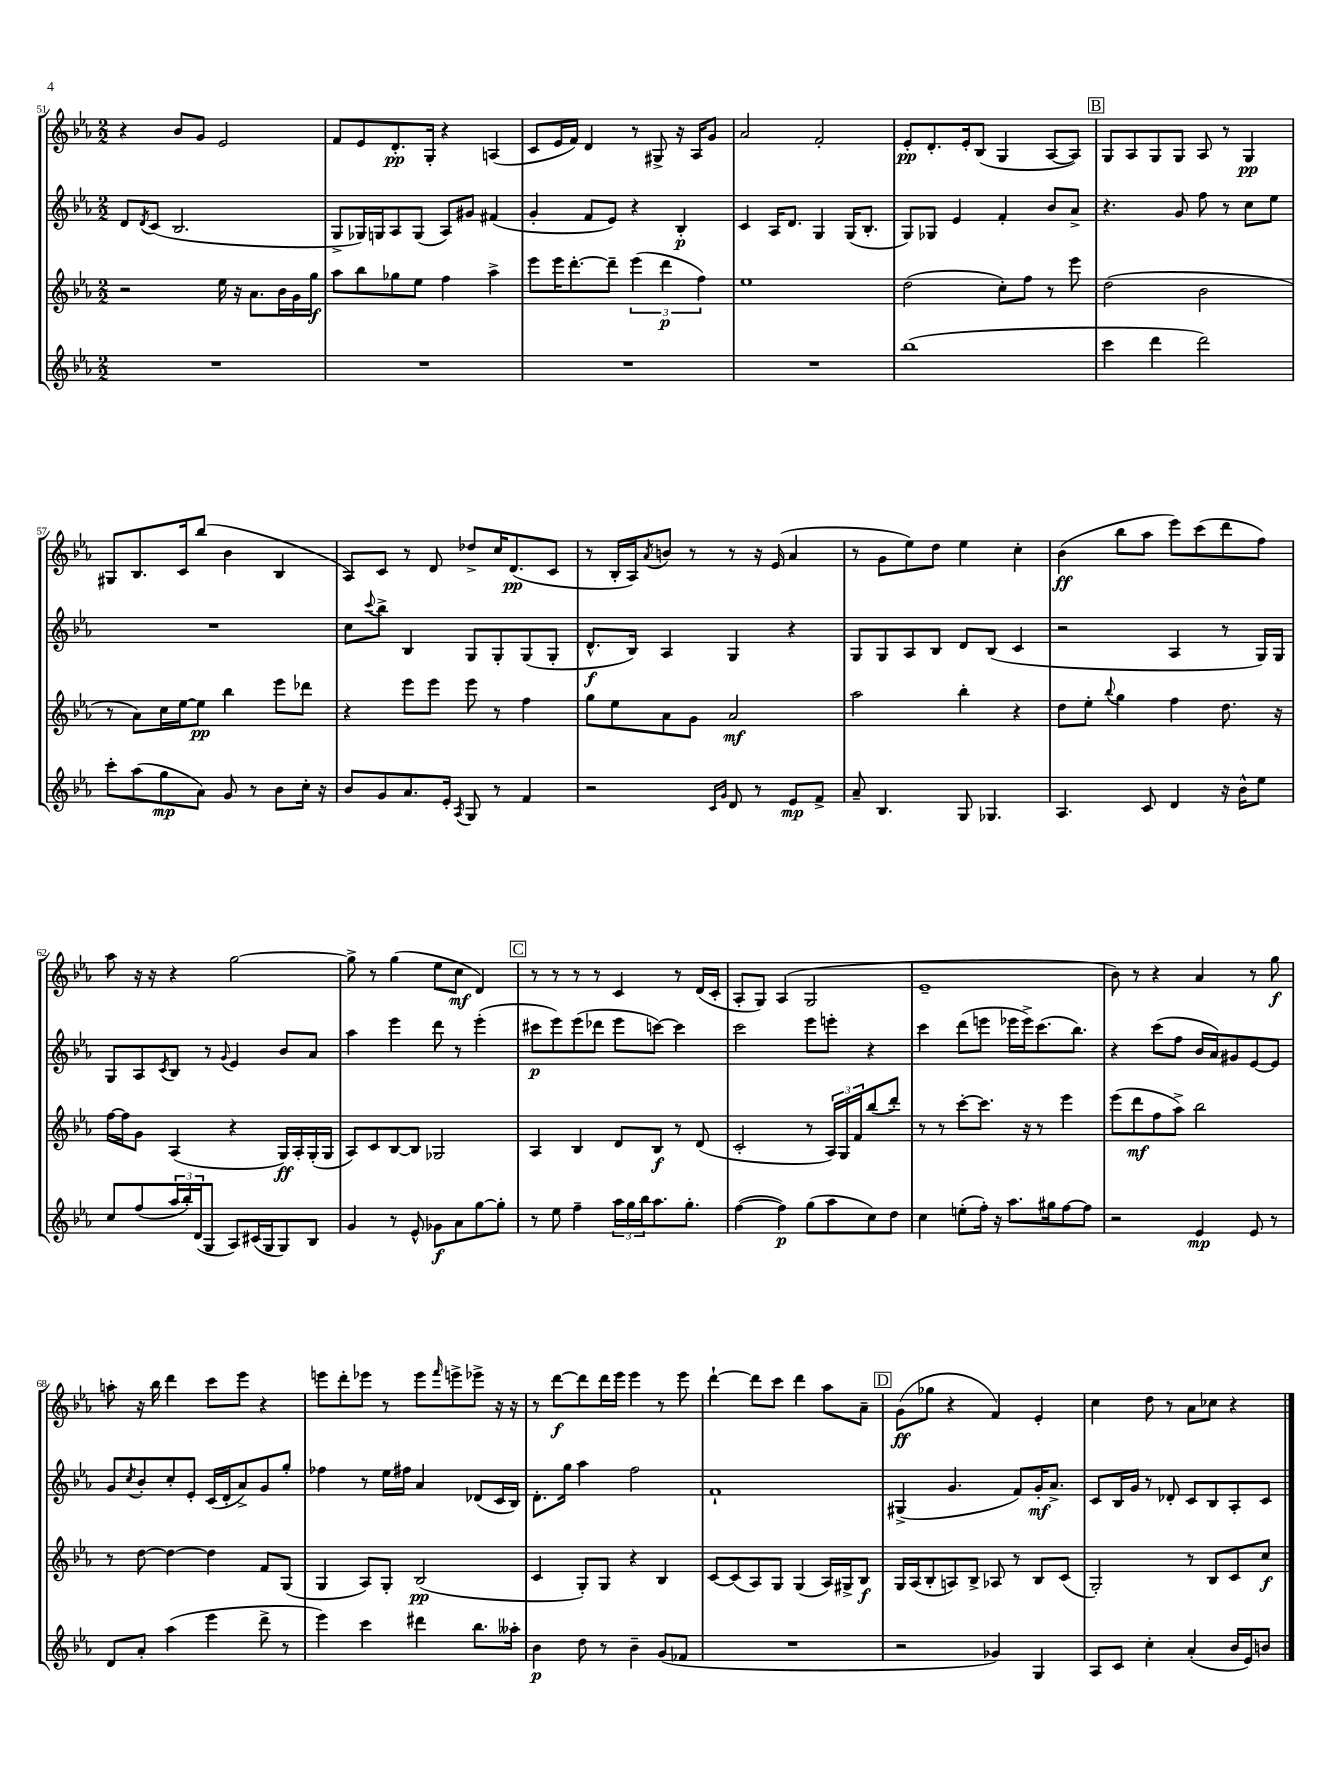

**kern	**kern	**kern	**kern
*staff4	*staff3	*staff2	*staff1
*clefG2	*clefG2	*clefG2	*clefG2
*k[b-e-a-]	*k[b-e-a-]	*k[b-e-a-]	*k[b-e-a-]
*M2/2	*M2/2	*M2/2	*M2/2
1r	2r	8d/L	4r
.	.	8qd/	.
.	.	(8c/J	.
.	.	2.B-/	8b-/L
.	.	.	8g/J
.	16ee-\	.	2e-/
.	16r	.	.
.	8.a-\L	.	.
.	16b-\L	.	.
.	16g\	.	.
.	16gg\JJ	.	.
=	=	=	=
1r	8aa-\L	8G^/L	8f/L
.	8bb-\	16G-/L)	8e-/
.	.	16G/J	.
.	8gg-\	8A-/	8.d'/
.	8ee-\J	(8G/J	.
.	.	.	16G'/Jk
.	4ff\	8A-/L)	4r
.	.	8g#/J	.
.	4aa-^\	(4f#/	(4A/
=	=	=	=
1r	8eee-\L	4g'/	8c/L
.	16eee-\K	.	16e-/L
.	[8.ddd'\	.	16f/JJ)
.	.	8f/L	4d/
.	8ddd~\]J	8e-/J)	.
.	(6eee-\	4r	8r
.	.	.	8G#^/
.	6ddd\	.	.
.	.	4B-'/	16r
.	.	.	16A-/LK
.	6ff\)	.	.
.	.	.	8g/J
=	=	=	=
1r	1ee-	4c/	2a-/
.	.	16A-/LK	.
.	.	8.d/J	.
.	.	4G/	2f'/
.	.	(16G/LK	.
.	.	8.B-'/J	.
=	=	=	=
(1bb-	(2dd\	8G/L)	8e-'/L
.	.	8G-/J	8.d'/
.	.	4e-/	.
.	.	.	16e-'/k
.	.	.	(8B-/J
.	8cc'\L)	4f'/	4G/
.	8ff\J	.	.
.	8r	8b-/L	[8A-/L
.	8eee-\	8a-^/J	8A-/]J)
=	=	=	=
4ccc\	(2dd\	4.r	8G/L
.	.	.	8A-/
4ddd\	.	.	8G/
.	.	8g/	8G/J
2ddd\)	2b-\	8ff\	8A-/
.	.	8r	8r
.	.	8cc\L	4G/
.	.	8ee-\J	.
=	=	=	=
8ccc'\L	8r	1r	8G#/L
(8aa-\	8a-\L)	.	8.B-/
8gg\	16cc\L	.	.
.	[16ee-\J	.	16c/k
8a-\J)	8ee-\]J	.	(8bb-/J
8g/	4bb-\	.	4b-\
8r	.	.	.
8b-\L	8eee-\L	.	4B-/
16cc'\Jk	8ddd-\J	.	.
16r	.	.	.
=	=	=	=
8b-/L	4r	8cc\L	8A-/L)
.	.	8qqccc/	.
8g/	.	8bb-^\J	8c/J
8.a-/	8eee-\L	4B-/	8r
.	8eee-\J	.	8d/
16e-'/Jk	.	.	.
8qA-/	.	.	.
8G/	8eee-\	8G/L	8dd-^/L
8r	8r	8G'/	16cc/K
.	.	.	(8.d/
4f/	4ff\	(8G/	.
.	.	8G'/J	8c/J
=	=	=	=
2r	8gg\L	8.d^^/L	8r
.	8ee-\	.	16B-'/LL
.	.	16B-/Jk)	16A-/J)
.	.	.	8qa-/
.	8a-\	4A-/	8b/J
.	8g\J	.	8r
16qqc/LL	.	.	.
16qqg/JJ	.	.	.
8d/	2a-/	4G/	8r
8r	.	.	16r
.	.	.	(16e-/
8e-/L	.	4r	4a-/
8f^/J	.	.	.
=	=	=	=
8a-~/	2aa-\	8G/L	8r
4.B-/	.	8G/	8g\L
.	.	8A-/	8ee-\)
.	.	8B-/J	8dd\J
8G/	4bb-'\	8d/L	4ee-\
4.G-/	.	(8B-/J	.
.	4r	4c/	4cc'\
=	=	=	=
4.A-/	8dd\L	2r	(4b-\
.	8ee-'\J	.	.
.	8qqbb-/	.	.
.	4gg\	.	8bb-\L
8c/	.	.	8aa-\J
4d/	4ff\	4A-/	8eee-\L)
.	.	.	(8ccc\
16r	8.dd\	8r	8ddd\
16b-^^\LK	.	.	.
8ee-\J	.	16G/LL)	8ff\J)
.	16r	16G/JJ	.
=	=	=	=
8cc/L	[16ff\LL	8G/L	8aa-\
.	16ff\]J	.	.
(8ff/	8g\J	8A-/	16r
.	.	.	16r
.	.	8qc/	.
24aa-/L	(4A-/	8B-/J	4r
24bb-'/)	.	.	.
(24d/J	.	.	.
8G/J	.	8r	.
.	.	8qqg/	.
8A-/L)	4r	4e-/	[2gg\
(16c#/L	.	.	.
16G/J	.	.	.
8G/)	16G/LL)	8b-/L	.
.	16A-'/	.	.
8B-/J	(16G'/	8a-/J	.
.	16G/JJ	.	.
=	=	=	=
4g/	8A-/L)	4aa-\	8gg^\]
.	8c/	.	8r
8r	[8B-/	4eee-\	(4gg\
8e-^^/	8B-/]J	.	.
8g-\L	2G-/	8ddd\	8ee-\L
8a-\	.	8r	8cc\J
[8gg\	.	(4eee-'\	4d/)
8gg'\]J	.	.	.
=	=	=	=
8r	4A-/	8ccc#\L	8r
8ee-\	.	8eee-\)	8r
4ff~\	4B-/	(8eee-\	8r
.	.	8ddd-\J	8r
24aa-\LL	8d/L	8eee-\L	4c/
24gg\	.	.	.
24bb-\J	.	.	.
8.aa-\	8B-/J	[8ccc\J)	.
.	8r	4ccc\]	8r
8.gg'\J	.	.	.
.	(8d/	.	(16d/LL
.	.	.	16c'/JJ
=	=	=	=
([4ff\	2c'/	2ccc\	8A-'/L
.	.	.	8G/J)
4ff\])	.	.	(4A-/
(8gg\L	8r	8eee-\L	2G/
8aa-\	24A-/LL)	8eee'\J	.
.	24G/	.	.
.	24f/J	.	.
8cc\)	(8bb-/	4r	.
8dd\J	8ddd'/J)	.	.
=	=	=	=
4cc\	8r	4ccc\	1e-~
.	8r	.	.
(8ee'\L	[8ccc'\L	(8ddd\L	.
16ff'\Jk)	8.ccc\]J	8eee\J	.
16r	.	.	.
8.aa-\L	.	16eee-\LL	.
.	16r	16eee-^\J)	.
.	8r	(8.ccc\	.
16gg#\k	.	.	.
[8ff\	4eee-\	.	.
.	.	8.bb-\J)	.
8ff\]J	.	.	.
=	=	=	=
2r	(8eee-\L	4r	8b-\)
.	8ddd\	.	8r
.	8ff\	(8ccc\L	4r
.	8aa-^\J)	8ff\J	.
4e-/	2bb-\	16b-/LL	4a-/
.	.	16a-/J)	.
.	.	8g#/	.
8e-/	.	[8e-/	8r
8r	.	8e-/]J	8gg\
=	=	=	=
8d/L	8r	8g/L	8aa'\
.	.	8qcc/	.
8a-'/J	[8dd\	8b-'/	16r
.	.	.	16bb-\
(4aa-\	4dd\_	8cc'/	4ddd\
.	.	8e-'/J	.
4eee-\	4dd\]	(16c/LL	8ccc\L
.	.	16d'/J	.
.	.	8a-^/)	8eee-\J
8ddd^\	8f/L	8g/	4r
8r	(8G/J	8gg'/J	.
=	=	=	=
4eee-\)	4G/	4ff-\	8eee\L
.	.	.	8ddd'\
4ccc\	8A-/L)	8r	8eee-\J
.	8G'/J	16ee-\LL	8r
.	.	16ff#\JJ	.
4ddd#\	(2B-/	4a-/	8eee-\L
.	.	.	16qqfff/
.	.	.	8eee^\
8.bb-\L	.	(8d-/L	8eee-^\J
.	.	16c/L	16r
16aa--'\Jk	.	16B-/JJ)	16r
=	=	=	=
4b-\	4c/	8.d'\L	8r
.	.	.	[8ddd\L
.	.	16gg\Jk	.
8dd\	8G'/L)	4aa-\	8ddd\]
8r	8G/J	.	16ddd\L
.	.	.	16eee-\JJ
4b-~\	4r	2ff\	4eee-\
(8g/L	4B-/	.	8r
8f-/J	.	.	8eee-\
=	=	=	=
1r	[8c/L	1f`	[4ddd`\
.	(8c/]	.	.
.	8A-/)	.	8ddd\]L
.	8G/J	.	8ccc\J
.	(4G/	.	4ddd\
.	16A-/LL)	.	8aa-\L
.	16G#^/J	.	.
.	8B-/J	.	8a-~\J
=	=	=	=
2r	16G/LL	(4G#^/	(8g\L
.	(16A-/J	.	.
.	8B-'/	.	8gg-\J
.	8A/)	4.g/	4r
.	8B-^/J	.	.
4g-/)	8A-/	.	4f/)
.	8r	8f/L)	.
4G/	8B-/L	16g'/K	4e-'/
.	.	8.a-^/J	.
.	(8c/J	.	.
=	=	=	=
8A-/L	2G'/)	8c/L	4cc\
8c/J	.	16B-/L	.
.	.	16g/JJ	.
4cc'\	.	8r	8dd\
.	.	8d-'/	8r
(4a-'/	8r	8c/L	8a-\L
.	8B-/L	8B-/	8cc-\J
16b-/LL	8c/	8A-'/	4r
16e-/J)	.	.	.
8b/J	8cc/J	8c/J	.
==	==	==	==
*-	*-	*-	*-
